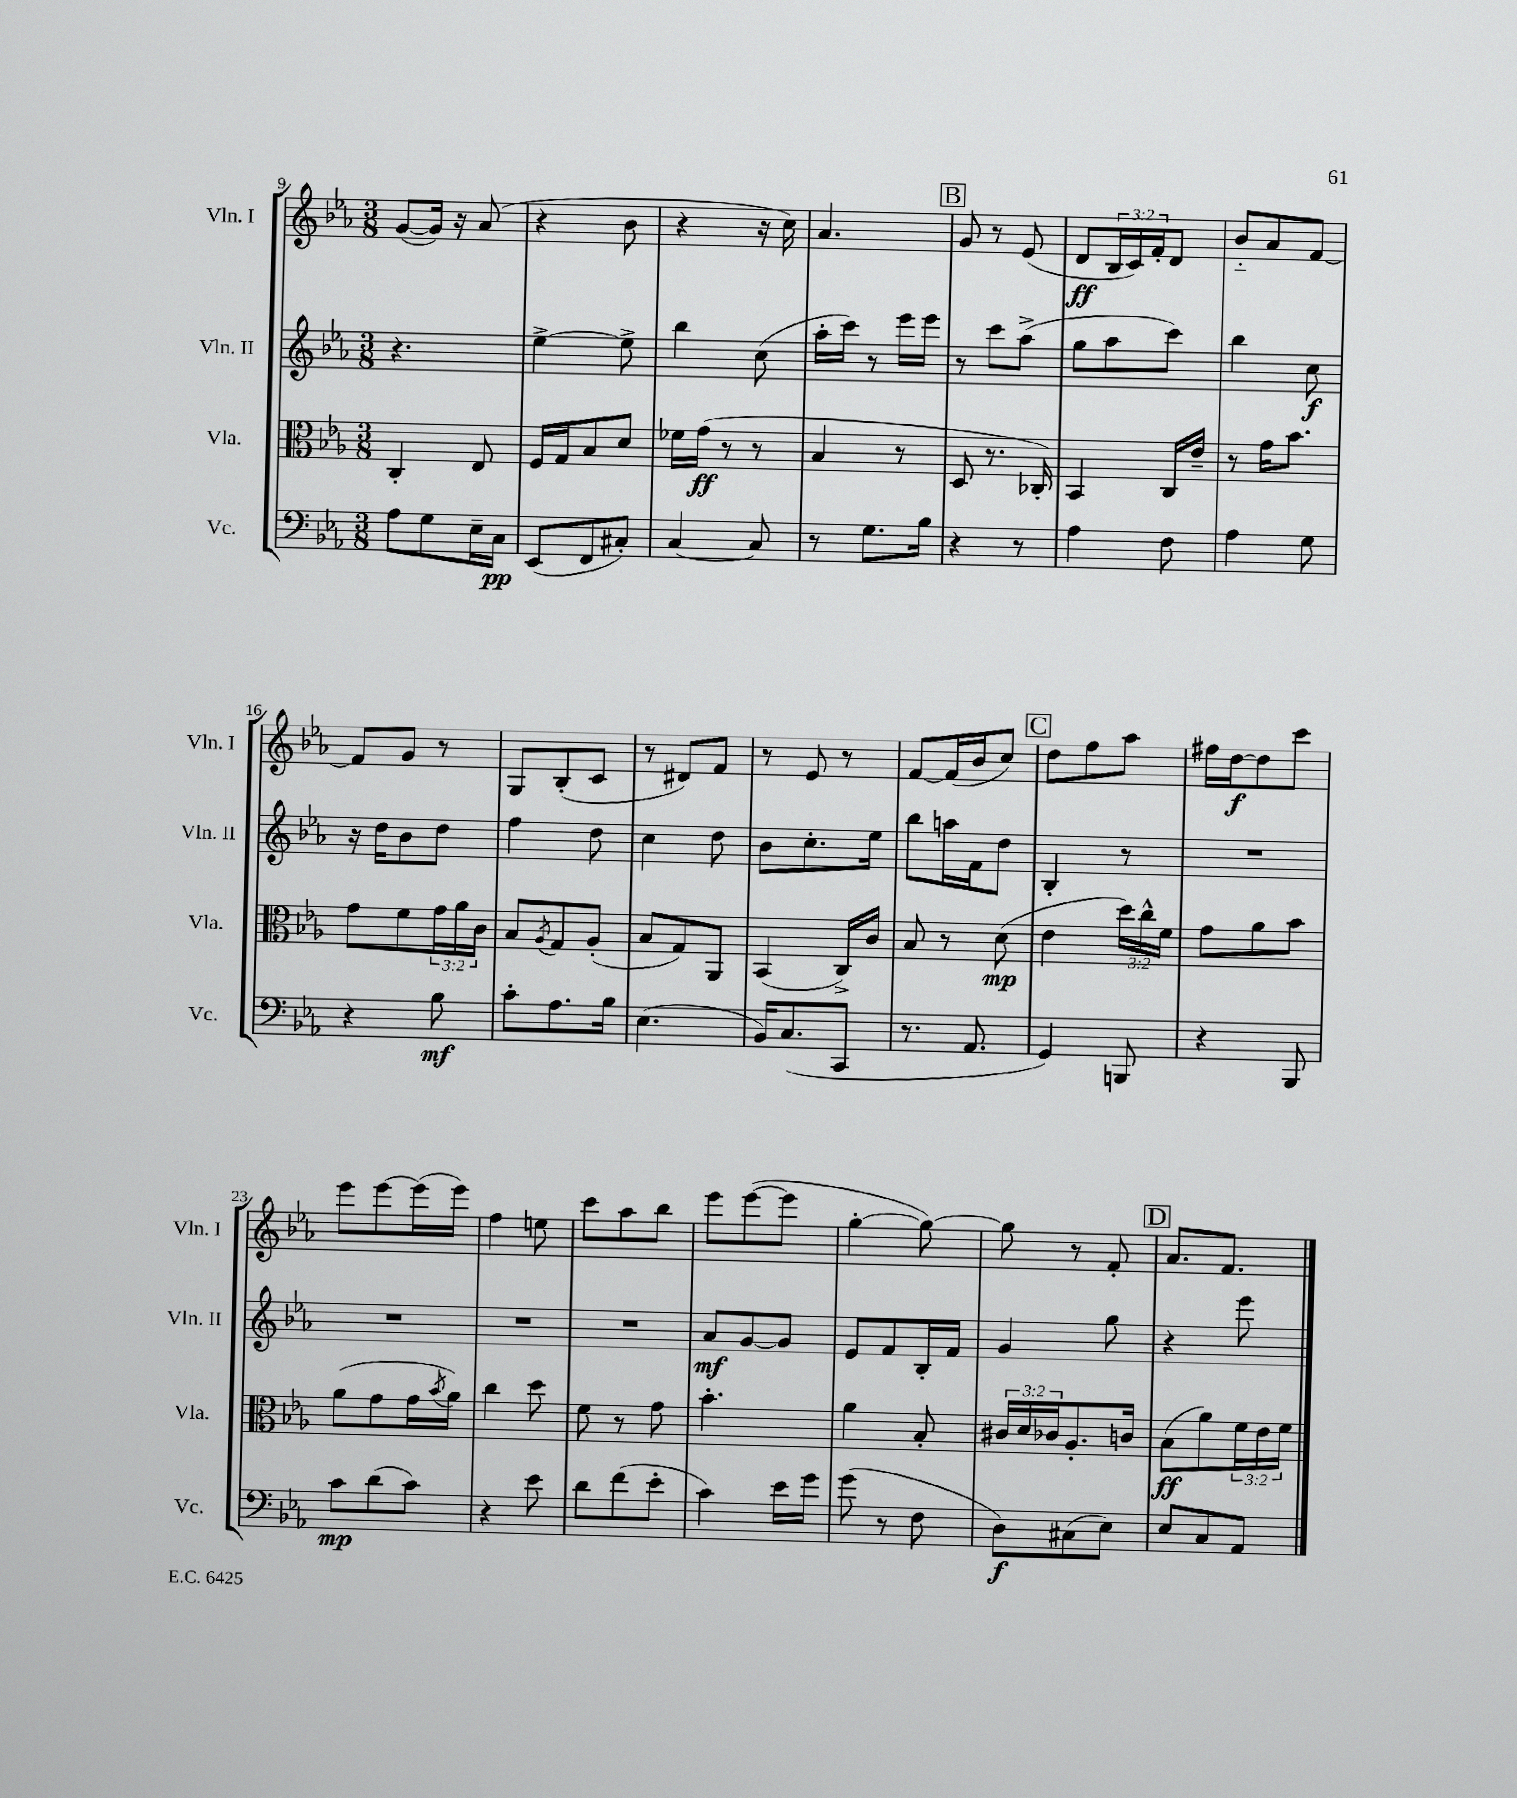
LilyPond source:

<<
\new StaffGroup <<
\new Staff = "s0" \with { instrumentName = "Vln. I" shortInstrumentName = "Vln. I" } {
    \clef treble \key ees \major \numericTimeSignature \time 3/8 \override Staff.TupletNumber.text = #tuplet-number::calc-fraction-text
    g'8~( g'16) r16 aes'8( |
    r4 bes'8 |
    r4 r16 c''16) |
    aes'4. |
    \mark \markup { \box "B" } g'8 r8 ees'8( |
    d'8\ff \tuplet 3/2 { bes16 c'16) f'16-. } d'8 |
    bes'8-_ aes'8 f'8~ |
    f'8 g'8 r8 |
    g8 bes8-.( c'8 |
    r8 dis'8) f'8 |
    r8 ees'8 r8 |
    f'8~ f'16( bes'16 c''8) |
    \mark \markup { \box "C" } d''8 f''8 aes''8 |
    fis''16 d''16~\f d''8 c'''8 |
    ees'''8 ees'''8~ ees'''16( ees'''16) |
    f''4 e''8 |
    c'''8 aes''8 bes''8 |
    ees'''8 ees'''8~( ees'''8 |
    g''4~-. g''8~) |
    g''8 r8 f'8-. |
    \mark \markup { \box "D" } aes'8. f'8. \bar "|." |
}
\new Staff = "s1" \with { instrumentName = "Vln. II" shortInstrumentName = "Vln. II" } {
    \clef treble \key ees \major \numericTimeSignature \time 3/8
    r4. |
    ees''4~-> ees''8-> |
    bes''4 c''8( |
    aes''16-. c'''16) r8 ees'''16 ees'''16 |
    \mark \markup { \box "B" } r8 c'''8 aes''8->( |
    g''8 aes''8 c'''8) |
    bes''4 c''8\f |
    r16 d''16 bes'8 d''8 |
    f''4 d''8 |
    c''4 d''8 |
    bes'8 c''8.-. ees''16 |
    bes''8 a''16 f'16 d''8 |
    \mark \markup { \box "C" } bes4-. r8 |
    R4. |
    R4. |
    R4. |
    R4. |
    aes'8\mf g'8~ g'8 |
    ees'8 f'8 bes16-. f'16 |
    g'4 g''8 |
    \mark \markup { \box "D" } r4 ees'''8 \bar "|." |
}
\new Staff = "s2" \with { instrumentName = "Vla." shortInstrumentName = "Vla." } {
    \clef alto \key ees \major \numericTimeSignature \time 3/8 \override Staff.TupletNumber.text = #tuplet-number::calc-fraction-text
    c4-. ees8 |
    f16 g16 bes8 d'8 |
    fes'16 g'16\ff( r8 r8 |
    bes4 r8 |
    \mark \markup { \box "B" } d8 r8. ces16-.) |
    bes,4 c16 ees'16-- |
    r8 g'16 bes'8. |
    g'8 f'8 \tuplet 3/2 { g'16 aes'16 c'16 } |
    bes8 \acciaccatura { aes8 } g8 aes8-.( |
    bes8 g8) aes,8 |
    bes,4( c16->) c'16 |
    bes8 r8 d'8\mp( |
    \mark \markup { \box "C" } ees'4 \tuplet 3/2 { d''16) c''16-^ f'16 } |
    g'8 aes'8 bes'8 |
    aes'8( g'8 g'16 \acciaccatura { bes'8 } aes'16) |
    c''4 d''8 |
    f'8 r8 g'8 |
    bes'4.-. |
    aes'4 bes8-. |
    \tuplet 3/2 { cis'16 d'16 ces'16 } aes8.-. c'16 |
    \mark \markup { \box "D" } bes8\ff( aes'8) \tuplet 3/2 { f'16 ees'16 f'16 } \bar "|." |
}
\new Staff = "s3" \with { instrumentName = "Vc." shortInstrumentName = "Vc." } {
    \clef bass \key ees \major \numericTimeSignature \time 3/8
    aes8 g8 ees16-- c16\pp |
    ees,8( f,8 cis8-.) |
    c4~ c8 |
    r8 g8. bes16 |
    \mark \markup { \box "B" } r4 r8 |
    aes4 f8 |
    aes4 g8 |
    r4 bes8\mf |
    c'8-. aes8. bes16 |
    ees4.( |
    bes,16) c8.( c,8 |
    r8. aes,8. |
    \mark \markup { \box "C" } g,4) b,,8 |
    r4 bes,,8 |
    c'8\mp d'8( c'8) |
    r4 ees'8 |
    d'8 f'8( ees'8-. |
    c'4) ees'16 g'16 |
    g'8( r8 f8 |
    d8\f) cis8( ees8) |
    \mark \markup { \box "D" } ees8 c8 aes,8 \bar "|." |
}
>>
>>
\layout { \context { \Score currentBarNumber = #9 } }
